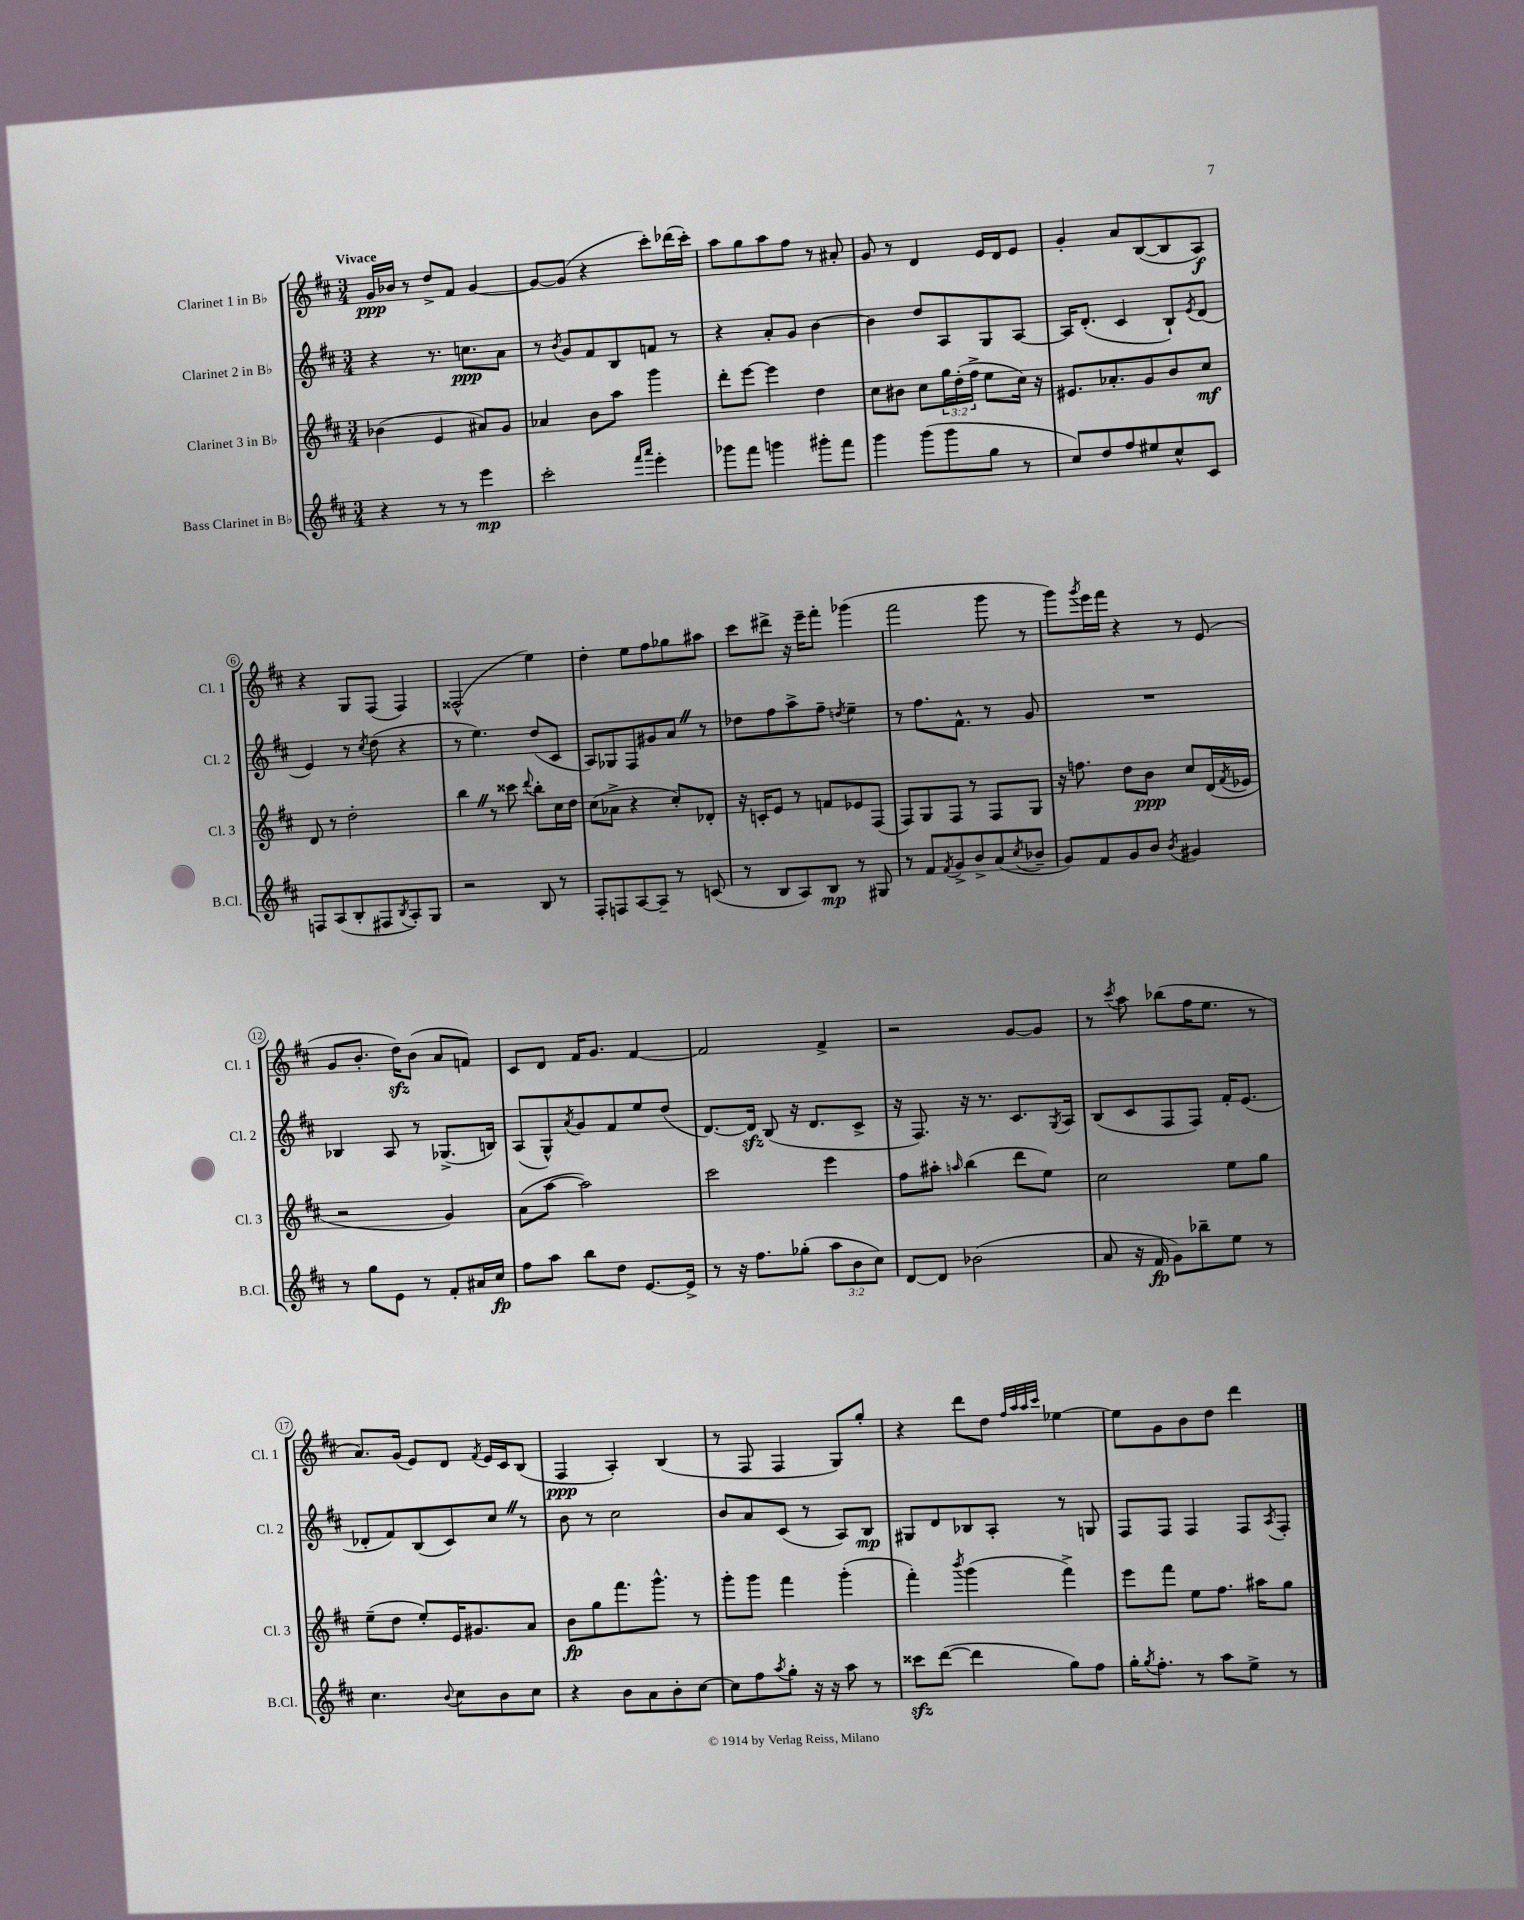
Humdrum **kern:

**kern	**dynam	**kern	**dynam	**kern	**dynam	**kern	**dynam
*part4	*part4	*part3	*part3	*part2	*part2	*part1	*part1
*staff4	*staff4	*staff3	*staff3	*staff2	*staff2	*staff1	*staff1
*I"Bass Clarinet in B♭	*	*I"Clarinet 3 in B♭	*	*I"Clarinet 2 in B♭	*	*I"Clarinet 1 in B♭	*
*I'B.Cl.	*	*I'Cl. 3	*	*I'Cl. 2	*	*I'Cl. 1	*
*clefG2	*	*clefG2	*	*clefG2	*	*clefG2	*
*k[f#c#]	*	*k[f#c#]	*	*k[f#c#]	*	*k[f#c#]	*
*M3/4	*	*M3/4	*	*M3/4	*	*M3/4	*
=1	=1	=1	=1	=1	=1	=1	=1
!	!	!	!	!	!	!LO:TX:a:B:t=Vivace	!
4r	.	(4b-X\	.	4r	.	16g/LL	ppp
.	.	.	.	.	.	16b-X/JJ	.
.	.	.	.	.	.	8r	.
8r	.	4e/	.	8.r	.	8dd^/L	.
8r	.	.	.	.	.	8f#/J	.
.	.	.	.	8.ccn\L	ppp	.	.
4eee\	mp	8a#X/L)	.	.	.	[4g/	.
.	.	8g/J	.	8a\J	.	.	.
=2	=2	=2	=2	=2	=2	=2	=2
2ccc#'\	.	4a-X/	.	8r	.	8g/L_	.
.	.	.	.	8qb/	.	.	.
.	.	.	.	8g/L	.	(8g/J]	.
.	.	8b\L	.	8f#/	.	4r	.
.	.	8aa\J	.	8B/	.	.	.
16qqfff#/LL	.	.	.	.	.	.	.
16qqaaa/JJ	.	.	.	.	.	.	.
4eee'\	.	4ggg\	.	8fn/J	.	8ccc#'\L)	.
.	.	.	.	8r	.	(16ddd-X\L	.
.	.	.	.	.	.	16ccc#'\JJ)	.
=3	=3	=3	=3	=3	=3	=3	=3
8ggg-X\L	.	8ddd'\L	.	4r	.	8aa\L	.
8fff#\J	.	[8eee\J	.	.	.	8gg\	.
4gggn\	.	4eee\]	.	8a'/L	.	8aa\	.
.	.	.	.	8g/J	.	8ff#\J	.
8ggg#X'\L	.	4dd\	.	[4b\	.	8r	.
8fff#\J	.	.	.	.	.	8a#X'/	.
=4	=4	=4	=4	=4	=4	=4	=4
4ggg\	.	8cc#\L	.	4b\]	.	8g/	.
.	.	8b#X\J	.	.	.	8r	.
(8ggg\L	.	8cc#\L	.	8dd/L	.	4d/	.
8ggg\	.	24gg\L	.	8A/	.	.	.
.	.	(24dd'\	.	.	.	.	.
.	.	24ff#^\JJ	.	.	.	.	.
8gg\J	.	8ee\L	.	8G/	.	16e/LL	.
.	.	.	.	.	.	16d/J	.
8r	.	16cc#\Jk)	.	[8A/J	.	8e/J	.
.	.	16r	.	.	.	.	.
=5	=5	=5	=5	=5	=5	=5	=5
8cc#/L)	.	8.e#X/L	.	16A/KL]	.	4g'/	.
.	.	.	.	(8.d'/J	.	.	.
8dd/	.	.	.	.	.	.	.
.	.	8.a-X'/	.	.	.	.	.
8ff#/	.	.	.	4c#/	.	8a/L	.
8ee#X/	.	8g/	.	.	.	([8B/	.
8cc#^^/	.	8b/	.	8B`/L)	.	8B/]	.
.	.	.	.	8qe/	.	.	.
8c#/J	.	8cc#/J	mf	(8d/J	.	8A/J)	f
!!LO:LB:g=z
=6	=6	=6	=6	=6	=6	=6	=6
8Fn/L	.	8d/	.	4e/)	.	4r	.
(8A/	.	8r	.	.	.	.	.
8B'/	.	2dd'\	.	8r	.	8G/L	.
.	.	.	.	8qcc#/	.	.	.
8F#X/	.	.	.	(8dd\	.	(8F#/J	.
8qB/	.	.	.	.	.	.	.
8A'/)	.	.	.	4r	.	4F#/)	.
8G/J	.	.	.	.	.	.	.
=7	=7	=7	=7	=7	=7	=7	=7
2r	.	4bbZ\	.	8r	.	(2F##X^^/	.
.	.	.	.	4.ee\)	.	.	.
.	.	8r	.	.	.	.	.
.	.	8ccc##X\	.	.	.	.	.
.	.	8qqddd/	.	.	.	.	.
8B/	.	8bb'\L	.	(8dd/L	.	4ee\)	.
8r	.	16cc#\L	.	8c#/J	.	.	.
.	.	16dd\JJ	.	.	.	.	.
=8	=8	=8	=8	=8	=8	=8	=8
8F#'/L	.	(8cc#\L	.	8A/L)	.	4dd'\	.
8Fn/	.	8a-X^\J	.	8G-X/	.	.	.
[8A/	.	4r	.	8F#/	.	8ee\L	.
8A~/J]	.	.	.	8g#X/	.	8ff#\	.
8r	.	8cc#'/L)	.	8aZ/J	.	8gg-X\	.
(8cn/	.	8d-X'/J	.	8r	.	8aa#X\J	.
=9	=9	=9	=9	=9	=9	=9	=9
8r	.	16r	.	8dd-X\L	.	8ccc#\L	.
.	.	16cn'/KL	.	.	.	.	.
8B/L	.	8e/J	.	8ff#\	.	8ddd#X^\J	.
8A/)	.	8r	.	8aa^\	.	16r	.
.	.	.	.	.	.	16eee~\KL	.
8B/J	mp	8fn/L	.	8ff#~\J	.	8fff#'\J	.
.	.	.	.	8qddn/	.	.	.
8r	.	8e-X/	.	4ee~\	.	(4ggg-X\	.
8G#X/	.	(8F#/J	.	.	.	.	.
=10	=10	=10	=10	=10	=10	=10	=10
8r	.	8F#/L)	.	8r	.	2fff#\	.
8f#/L	.	8G/	.	8.ff#\L	.	.	.
8qf#/	.	.	.	.	.	.	.
8g^/	.	8F#/J	.	.	.	.	.
.	.	.	.	8.f#^^\J	.	.	.
8b^/	.	8r	.	.	.	.	.
(8a/	.	8F#/L	.	8r	.	8ggg\	.
8qcc#/	.	.	.	.	.	.	.
8b-X~/J	.	8G/J	.	8g/	.	8r	.
=11	=11	=11	=11	=11	=11	=11	=11
8g/L)	.	16r	.	2.r	.	8ggg\L)	.
.	.	8.ffn\	.	.	.	.	.
.	.	.	.	.	.	8qggg/	.
8f#/	.	.	.	.	.	16eee\L	.
.	.	.	.	.	.	16fff#\JJ	.
8g/	.	8dd\L	.	.	.	4r	.
8b/J	.	8b\J	ppp	.	.	.	.
8qb/	.	.	.	.	.	.	.
4g#X/	.	8cc#/L	.	.	.	8r	.
.	.	(16d/L	.	.	.	(8e/	.
.	.	8qf#/	.	.	.	.	.
.	.	16e-X/JJ	.	.	.	.	.
!!LO:LB:g=z
=12	=12	=12	=12	=12	=12	=12	=12
8r	.	2r	.	4B-X/	.	8g/L	.
8gg\L	.	.	.	.	.	8.b'/J	.
8e\J	.	.	.	8A/	.	.	.
.	.	.	.	.	.	16ddzz\KL)	.
8r	.	.	.	8r	.	(8b\J	.
8f#'/L	.	4g/)	.	(8.G-X^/L	.	8a/L	.
16a#X/L	.	.	.	.	.	8fn/J)	.
16cc#/JJ	fp	.	.	16Bn/Jk)	.	.	.
=13	=13	=13	=13	=13	=13	=13	=13
8ff#\L	.	(8a\L	.	(8A/L	.	8c#/L	.
8aa\J	.	[8aa\J	.	8G^^/)	.	8d/J	.
.	.	.	.	8qa/	.	.	.
8bb\L	.	2aa\])	.	8g/	.	16f#/KL	.
.	.	.	.	.	.	8.g/J	.
8dd\J	.	.	.	8f#/	.	.	.
[8.e/L	.	.	.	8ee/	.	[4f#/	.
.	.	.	.	(8dd/J	.	.	.
16e^/Jk]	.	.	.	.	.	.	.
=14	=14	=14	=14	=14	=14	=14	=14
8r	.	2ccc#\	.	[8.d/L)	.	2f#/]	.
16r	.	.	.	.	.	.	.
8.ff#\L	.	.	.	16dzz/Jk]	.	.	.
.	.	.	.	(8B/	.	.	.
(8gg-X'\J	.	.	.	16r	.	.	.
.	.	.	.	8.d/L	.	.	.
12aa\L	.	4eee\	.	.	.	4f#^/	.
12b\	.	.	.	.	.	.	.
.	.	.	.	8c#^/J	.	.	.
12cc#\J)	.	.	.	.	.	.	.
=15	=15	=15	=15	=15	=15	=15	=15
[8d/L	.	8ff#\L	.	16r	.	2r	.
.	.	.	.	8.F#/)	.	.	.
8d/J]	.	8aa#X'\J	.	.	.	.	.
.	.	16qqaan/	.	.	.	.	.
(2b-X\	.	(4bb\	.	16r	.	.	.
.	.	.	.	8.r	.	.	.
.	.	8ddd\L	.	8.c#/L	.	[8g/L	.
.	.	8ee\J)	.	.	.	8g/J]	.
.	.	.	.	8qG/	.	.	.
.	.	.	.	16A/Jk	.	.	.
=16	=16	=16	=16	=16	=16	=16	=16
8a/	.	2cc#\	.	(8B/L	.	8r	.
.	.	.	.	.	.	8qccc#/	.
16r	.	.	.	8c#/	.	8aa\	.
16f#/	fp	.	.	.	.	.	.
8g\L)	.	.	.	8F#/	.	(8bb-X\L	.
8bb-X~\	.	.	.	8F#/J)	.	16ff#\K	.
.	.	.	.	.	.	8.ee\J	.
8ee\J	.	8ee\L	.	16f#'/KL	.	.	.
.	.	.	.	(8.e/J	.	.	.
8r	.	8gg\J	.	.	.	8r	.
!!LO:LB:g=z
=17	=17	=17	=17	=17	=17	=17	=17
4.cc#\	.	(8ee~\L	.	8d-X'/L	.	8.a/L)	.
.	.	8dd\J	.	8f#/)	.	.	.
.	.	.	.	.	.	(16g/Jk	.
.	.	8ee'/L)	.	(8B/	.	8e/L)	.
8qqb/	.	.	.	.	.	.	.
8cc#\L	.	16e/K	.	8c#/)	.	8d/J	.
.	.	8.g#X/	.	.	.	.	.
.	.	.	.	.	.	8qf#/	.
8b\	.	.	.	8cc#Z/J	.	16e/LL	.
.	.	.	.	.	.	16c#/J	.
8cc#\J	.	8a/J	.	8r	.	(8B/J	.
=18	=18	=18	=18	=18	=18	=18	=18
4r	.	8b\L	fp	8b\	.	4F#/	ppp
.	.	8gg\	.	8r	.	.	.
8b\L	.	8.fff#\	.	2cc#\	.	4A'/)	.
8a\	.	.	.	.	.	.	.
.	.	8.ggg^^\J	.	.	.	.	.
8b'\	.	.	.	.	.	(4B/	.
[8cc#\J	.	8r	.	.	.	.	.
=19	=19	=19	=19	=19	=19	=19	=19
8cc#\L]	.	8ggg'\L	.	8b/L	.	8r	.
8ff#\	.	8ggg\J	.	8a/	.	8F#/	.
8qaa/	.	.	.	.	.	.	.
8gg'\J	.	4fff#\	.	(8c#/J	.	4F#/	.
16r	.	.	.	8r	.	.	.
16r	.	.	.	.	.	.	.
8aa\	.	(4ggg'\	.	8A/L)	.	8G/L)	.
8r	.	.	.	8B/J	mp	8gg'/J	.
=20	=20	=20	=20	=20	=20	=20	=20
8ccc##Xzz\L	.	4fff#'\)	.	8G#X/L	.	4r	.
([8ddd\J	.	.	.	8d/	.	.	.
.	.	8qbbb/	.	.	.	.	.
4ddd\]	.	(4ggg\	.	8B-X/	.	8ddd\L	.
.	.	.	.	8A'/J	.	8dd\J	.
.	.	.	.	.	.	32qqff#/LLL	.
.	.	.	.	.	.	32qqaa/	.
.	.	.	.	.	.	32qqaa/	.
.	.	.	.	.	.	32qqccc#/JJJ	.
8gg\L)	.	4fff#^\)	.	8r	.	[4ee-X\	.
8ff#\J	.	.	.	8Gn/	.	.	.
=21	=21	=21	=21	=21	=21	=21	=21
16gg'\KL	.	8eee\L	.	8F#/L	.	8ee-\L]	.
8qgg/	.	.	.	.	.	.	.
8.ff#'\J	.	.	.	.	.	.	.
.	.	8fff#\J	.	8F#/J	.	8g\	.
8r	.	8ee\L	.	4F#/	.	8b\	.
8aa\L	.	8.ff#\J	.	.	.	8dd\J	.
8ee^\J	.	.	.	8F#/L	.	4ddd\	.
.	.	16aa#X\KL	.	.	.	.	.
.	.	.	.	8qA/	.	.	.
8r	.	8gg\J	.	8F#'/J	.	.	.
==	==	==	==	==	==	==	==
*-	*-	*-	*-	*-	*-	*-	*-
